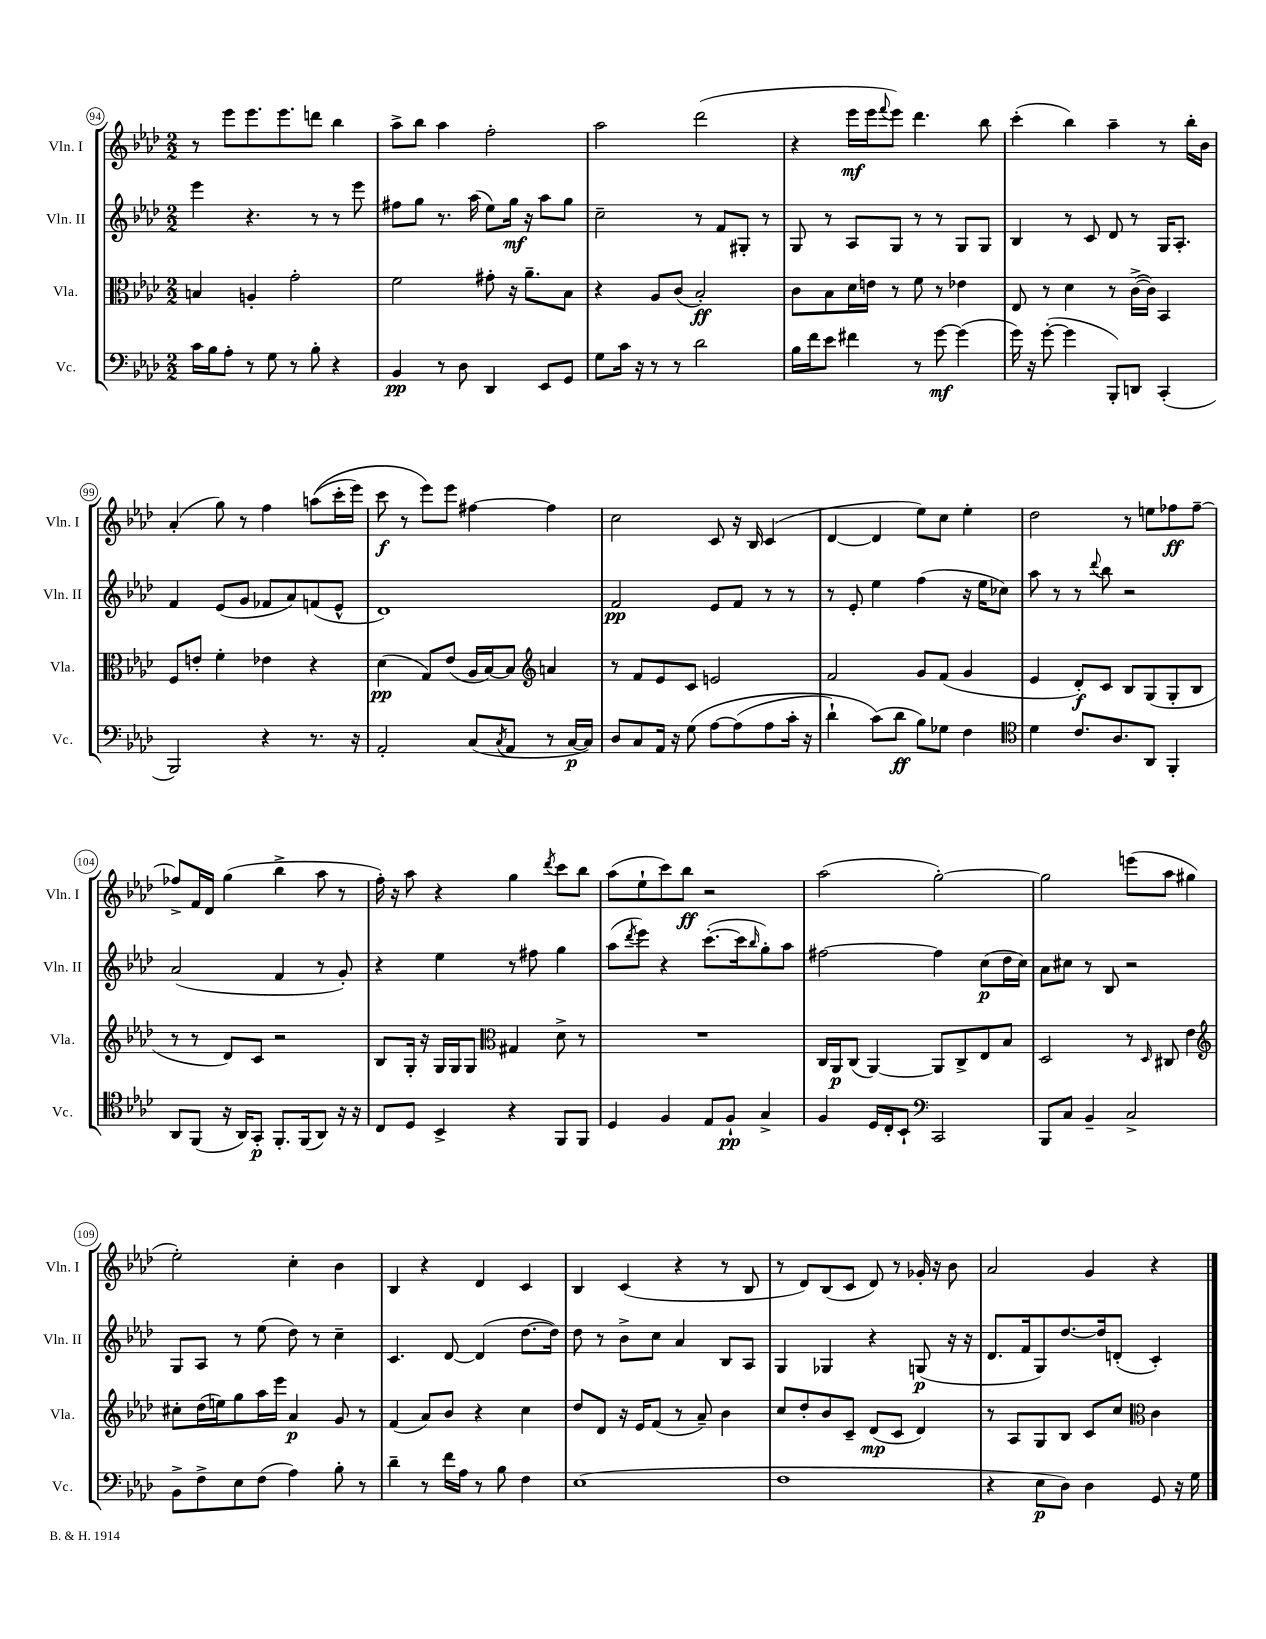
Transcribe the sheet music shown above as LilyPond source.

<<
\new StaffGroup <<
\new Staff = "s0" \with { instrumentName = "Vln. I" shortInstrumentName = "Vln. I" } {
    \clef treble \key aes \major \numericTimeSignature \time 2/2
    r8 ees'''8 ees'''8. ees'''8. d'''8 bes''4 |
    aes''8-> bes''8 aes''4 f''2-. |
    aes''2 des'''2( |
    r4 ees'''16\mf ees'''16 \appoggiatura { f'''8 } ees'''8) des'''4. bes''8 |
    c'''4-.( bes''4) aes''4-- r8 bes''16-. bes'16 |
    aes'4-.( g''8) r8 f''4 a''8(\( c'''16-. ees'''16) |
    c'''8\f r8 ees'''8\) ees'''8 fis''4~ fis''4 |
    c''2 c'8 r16 bes16 c'4( |
    des'4~ des'4 ees''8) c''8 ees''4-. |
    des''2 r8 e''8 fes''8\ff fes''8~-- |
    fes''8-> f'16 des'16 g''4( bes''4-> aes''8 r8 |
    f''16-.) r16 aes''8 r4 g''4 \acciaccatura { des'''8 } c'''8 bes''8 |
    aes''8( ees''8-! c'''8) bes''8\ff r2 |
    aes''2( g''2~-.) |
    g''2 e'''8( aes''8 gis''4 |
    ees''2-.) c''4-. bes'4 |
    bes4 r4 des'4 c'4 |
    bes4 c'4( r4 r8 bes8 |
    r8 des'8) bes8( c'8 des'8) r8 ges'16-. r16 bes'8 |
    aes'2 g'4 r4 \bar "|." |
}
\new Staff = "s1" \with { instrumentName = "Vln. II" shortInstrumentName = "Vln. II" } {
    \clef treble \key aes \major \numericTimeSignature \time 2/2
    ees'''4 r4. r8 r8 ees'''8 |
    fis''8 g''8 r8. aes''16( ees''8) g''16\mf r16 aes''8 g''8 |
    c''2-- r8 f'8 gis8-. r8 |
    g8 r8 aes8 g8 r8 r8 g8 g8 |
    bes4 r8 c'8 des'8 r8 g16 aes8.-. |
    f'4 ees'8( g'8 fes'8 aes'8) f'8( ees'8-^ |
    des'1) |
    f'2\pp ees'8 f'8 r8 r8 |
    r8 ees'8-. ees''4 f''4( r16 ees''16 ces''8) |
    aes''8 r8 r8 \appoggiatura { des'''8 } bes''8 r2 |
    aes'2( f'4 r8 g'8-.) |
    r4 ees''4 r8 fis''8 g''4 |
    aes''8( \acciaccatura { des'''8 } ees'''8) r4 c'''8.~-.( c'''16 \grace { bes''16 } g''8-.) aes''8 |
    fis''2~ fis''4 c''8\p( des''16 c''16) |
    aes'8 cis''8 r8 bes8 r2 |
    g8 aes8 r8 ees''8( des''8) r8 c''4-- |
    c'4. des'8~ des'4( des''8.~ des''16) |
    des''8 r8 bes'8-> c''8 aes'4 bes8 aes8 |
    g4 ges4 r4 g8\p( r16 r16 |
    des'8. f'16 g8) des''8.~ des''16 d'8-.( c'4-.) \bar "|." |
}
\new Staff = "s2" \with { instrumentName = "Vla." shortInstrumentName = "Vla." } {
    \clef alto \key aes \major \numericTimeSignature \time 2/2
    b4 a4-. g'2-. |
    f'2 gis'8-. r16 aes'8.-- bes8 |
    r4 aes8 c'8( bes2-.\ff) |
    c'8 bes8 des'16 e'16 r8 f'8 r8 ees'4 |
    ees8 r8 des'4 r8 c'16~->( c'16) bes,4 |
    f8 e'8-. f'4-. ees'4 r4 |
    des'4\pp( g8) ees'8( aes16 bes16~) bes8 \clef treble a'4 |
    r8 f'8 ees'8 c'8 e'2 |
    f'2 g'8 f'8( g'4 |
    ees'4 des'8-.\f) c'8 bes8 g8( g8-. bes8 |
    r8 r8 des'8) c'8 r2 |
    bes8 g16-. r16 g16 g16 g8 \clef alto gis4 des'8-> r8 |
    R1 |
    c16 aes,16\p c8( aes,4~) aes,8 c8-> ees8 bes8 |
    des2 r8 \grace { des16 } cis8 ees'4 |
    \clef treble cis''8-. des''16( e''16) g''8 aes''16 ees'''16 aes'4\p g'8 r8 |
    f'4( aes'8) bes'8 r4 c''4 |
    des''8 des'8 r16 ees'16 f'8( r8 aes'8--) bes'4 |
    c''8 des''8-. bes'8 c'8-- des'8\mp( c'8 des'4) |
    r8 aes8 g8 bes8 c'8 c''8 \clef alto c'4 \bar "|." |
}
\new Staff = "s3" \with { instrumentName = "Vc." shortInstrumentName = "Vc." } {
    \clef bass \key aes \major \numericTimeSignature \time 2/2
    c'16 bes16 aes8-. r8 g8 r8 bes8-. r4 |
    bes,4\pp r8 des8 des,4 ees,8 g,8 |
    g8 c'16 r16 r8 r8 des'2 |
    bes16 f'16 ees'8 fis'4 r8 g'8~\mf g'4( |
    g'16) r16 g'8~-.( g'4 bes,,8-.) d,8 c,4-.( |
    bes,,2) r4 r8. r16 |
    aes,2-. c8( \acciaccatura { c8 } aes,8 r8 c16~\p c16) |
    des8 c8 aes,16 r16 g8\( aes8~ aes8( aes8 c'16-. r16 |
    des'4-!) c'8(\) des'8\ff bes8) ges8 f4 |
    \clef tenor des'4 c'8. aes8. aes,8 f,4-. |
    aes,8 f,8( r16 aes,16) g,8-.\p f,8.-. f,16( aes,8) r16 r16 |
    c8 des8 bes,4-> r4 f,8 f,8 |
    des4 f4 ees8 f8-!\pp g4-> |
    f4 des16 c16-. bes,8-! \clef bass c,2 |
    bes,,8 c8 bes,4-- c2-> |
    bes,8-> f8-> ees8 f8( aes4) bes8-. r8 |
    des'4-- r8 f'16 aes16 r8 bes8 f4 |
    ees1( |
    f1 |
    r4 ees8\p des8) des4 g,8 r16 g16 \bar "|." |
}
>>
>>
\layout { \context { \Score currentBarNumber = #94 \override BarNumber.stencil = #(make-stencil-circler 0.1 0.3 ly:text-interface::print) } }
